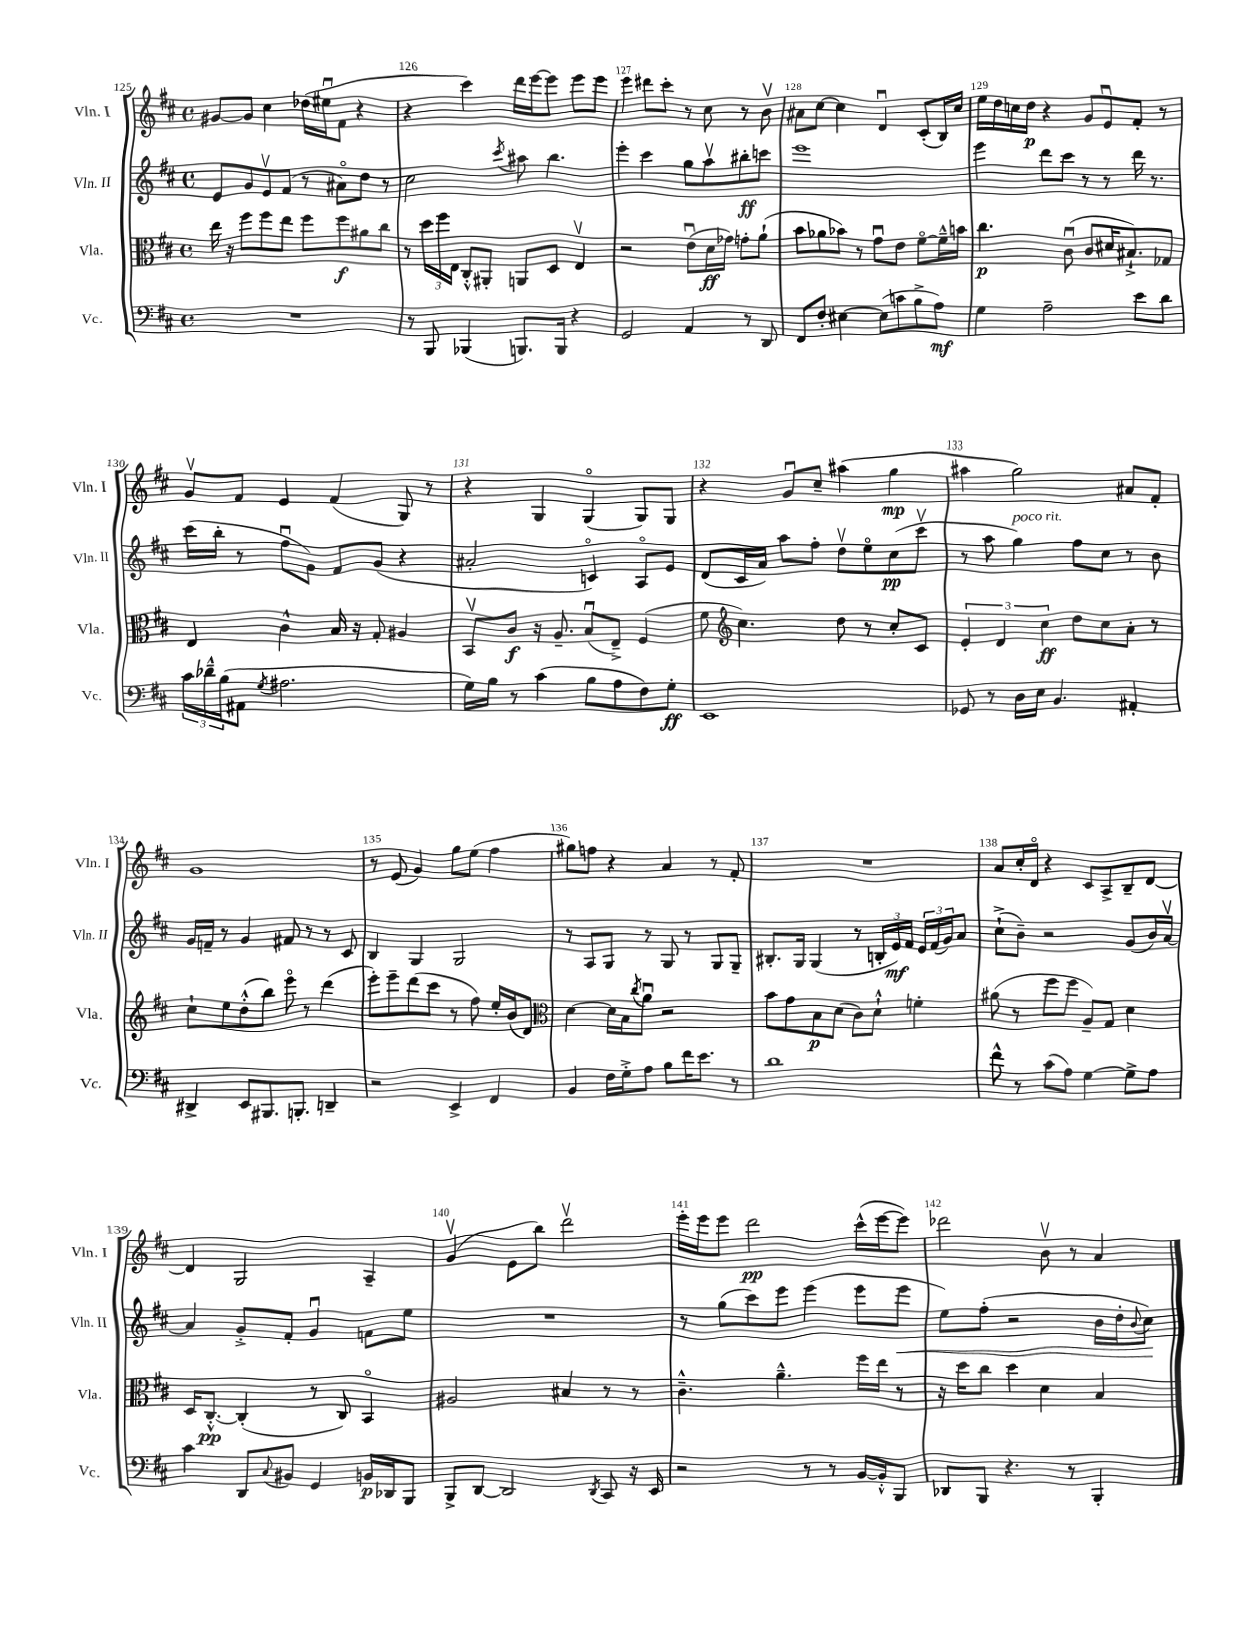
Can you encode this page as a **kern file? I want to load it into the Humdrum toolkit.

**kern	**kern	**kern	**kern
*staff4	*staff3	*staff2	*staff1
*clefF4	*clefC3	*clefG2	*clefG2
*k[f#c#]	*k[f#c#]	*k[f#c#]	*k[f#c#]
*M4/4	*M4/4	*M4/4	*M4/4
*met(c)	*met(c)	*met(c)	*met(c)
1r	16ee\	8e/L	[8g#/L
.	16r	.	.
.	8ff#\L	8g/	8g#/]J
.	8ff#\	8ev/	4cc#\
.	8ee\J	(8f#/J	.
.	8ff#\L	8r	(16dd-\LL
.	.	.	16ee#u\J
.	8ff#\	8a#o\L)	8f#\J
.	8a#\	8dd\J	4r
.	8cc#\J	8r	.
=	=	=	=
8r	8r	2cc#\	4r
8BBB/	24dd\LL	.	.
.	24ff#\	.	.
.	24E\JJ	.	.
(4BBB-/	8C#'^^/L	.	4ccc#\)
.	8AA#'/J	.	.
.	.	8qccc#/	.
8.BBB/L)	8AA/L	8aa#\	16ddd\LL
.	.	.	[16eee\J
.	8D/J	4.bb\	8eee\]J
16BBB/Jk	.	.	.
4r	4Ev/	.	8eee\L
.	.	.	8eee\J
=	=	=	=
2GG/	2r	4eee'\	4eee\
.	.	4ccc#\	8ddd#\L
.	.	.	8ccc#'\J
4AA/	(8eu\L	8gg\L	8r
.	16d\L	8aav\	8cc#\
.	16g-\JJ)	.	.
8r	8g'\L	8bb#'\	8r
8DD/	(8a`\J	8ccc\J	8bv\
=	=	=	=
8FF#/L	8b\L	1eee	8a#\L
8F#'/J	8a-\	.	[8cc#\J
[4E#\	8b-\J)	.	4cc#\]
.	8r	.	.
(8E#\]L	8gu\L	.	4du/
8c\	8e\J	.	.
8B^\	[8f#o\L	.	(8c#'/L
8A\J)	16f#~^^\]L	.	16B/L)
.	16b\JJ	.	16cc#/JJ
=	=	=	=
4G\	4.cc#\	4eee\	16ee\LL
.	.	.	16dd\
.	.	.	16cc\
.	.	.	16dd\JJ
2A~\	.	8ddd\L	4r
.	(8c#u\	8ccc#\J	.
.	8c#/L	8r	8g/L
.	16d#/K	8r	8eu/
.	8.B#`^/)	.	.
8e\L	.	16ddd\	8f#'/J
.	.	8.r	.
8d\J	8G-/J	.	8r
=	=	=	=
24c#\LL	4E/	(16ccc#\LL	8gv/L
24d-~^^\	.	.	.
.	.	16bb'\JJ	.
(24B\J	.	.	.
8AA#\J	.	8r	8f#/J
8qG/	.	.	.
2.A#\	4c#^^\	8ff#u\L	4e/
.	.	8g\J)	.
.	16B/	8f#/L	(4f#/
.	16r	.	.
.	8G'/	(8g/J	.
.	4A#/	4r	8G/)
.	.	.	8r
=	=	=	=
16G\LL)	8BBv/L	2a#'/	4r
16B\JJ	.	.	.
8r	8c#/J	.	.
(4c#\	16r	.	4G/
.	8.A~/	.	.
8B\L	(8Bu/L	4co/)	(4Go/
8A\	8E~^/J)	.	.
8F#\)	(4F#/	8Ao/L	8G/L)
8G'\J	.	8e/J	8G/J
=	=	=	=
1EE	8f#\	(8d/L	4r
*	*clefG2	*	*
.	4.cc#\)	16c#/L	.
.	.	16a/JJ)	.
.	.	8aa\L	8gu/L
.	.	8ff#'\J	8cc#~/J
.	8dd\	8ddv\L	(4aa#\
.	8r	8eeo\	.
.	8cc#'/L	(8cc#\	4gg\
.	8c#/J	8ccc#v\J	.
=	=	=	=
8GG-/	6e'/	8r	4aa#\
8r	.	8aa\	.
.	6d/	.	.
16D\LL	.	4gg\)	2gg\)
16E\JJ	.	.	.
.	6cc#\	.	.
4.BB/	.	.	.
.	8dd\L	8ff#\L	.
.	8cc#\	8cc#\J	.
4AA#'/	8a'\J	8r	8a#/L
.	8r	8b\	8f#'/J
=	=	=	=
4DD#^/	8cc#`\L	16g/LL	1g
.	.	16f~/JJ	.
.	8ee\	8r	.
8EE/L	(8dd'^^\	4g/	.
8.BBB#/	8bb\J)	.	.
.	8eeeo\	8f#/	.
8.BBB'/J	.	.	.
.	8r	8r	.
4DD~/	(4ddd\	8r	.
.	.	8c#/	.
=	=	=	=
2r	8eee'\L)	4B/	8r
.	8eee~\	.	(8e/
.	(8ddd\	4G/	4g/)
.	8ccc#\J	.	.
4EE^/	8r	2G/	8gg\L
.	8ff#\)	.	(8ee\J
4FF#/	16ee'/LL	.	4ff#\
.	(16b/J	.	.
.	8d/J)	.	.
=	=	=	=
*	*clefC3	*	*
4BB/	[4d\	8r	8gg#\L)
.	.	8A/L	8ff\J
16F#\LL	16d\]LL	8G/J	4r
16G'^\J	16B\J	.	.
.	8qcc#/	.	.
8A\J	8au\J	8r	.
8B\L	2r	8G/	4a/
16f#\K	.	8r	.
8.e\J	.	.	.
.	.	8G/L	8r
8r	.	8G~/J	8f#'/
=	=	=	=
1d	8b\L	8.B#'/L	1r
.	8g\	.	.
.	.	16G/Jk	.
.	8B\	(4G/	.
.	(8d\J	.	.
.	8c#\L)	8r	.
.	8d`^^\J	24B'/LL	.
.	.	24e/)	.
.	.	24f#/JJ	.
.	4f'\	24e/LL	.
.	.	(24f#/	.
.	.	24g/J)	.
.	.	8a/J	.
=	=	=	=
8f#^^\	(8a#\	(8cc#`^\L	8a/L
8r	8r	8b~\J)	16cc#'/L
.	.	.	16do/JJ
(8c#\L	8ff#\L	2r	4r
8A\J)	8ff#\J	.	.
[4G\	8A~/L)	.	8c#/L
.	8G/J	.	8A^/
8G^\]L	4d\	(8g/L	8B~/
8A\J	.	16b/L)	[8d/J
.	.	[16av/JJ	.
=	=	=	=
4c#\	16D/LK	4a/]	4d/]
.	[8.C#'^^/J	.	.
8DD/L	(4C#'/]	8g'^/L	2G/
8qqC#/	.	.	.
8BB#/J	.	8f#'/J	.
4GG/	8r	4gu/	.
.	8C#/)	.	.
16BB/LL	4BBo/	8f\L	4A~/
16DD-/J	.	.	.
8BBB/J	.	8ee\J	.
=	=	=	=
8BBB^/L	2A#/	1r	(4gv/
[8DD/J	.	.	.
2DD/]	.	.	8e\L
.	.	.	8bb\J)
.	4B#/	.	2dddv\
8qDD/	.	.	.
8CC#/	8r	.	.
16r	8r	.	.
16EE/	.	.	.
=	=	=	=
2r	4.c#~^^\	8r	16eee'\LL
.	.	.	16eee\J
.	.	(8gg\L	8eee\J
.	.	8ccc#\)	2ddd\
.	4.a~^^\	8eee\J	.
8r	.	(4eee\	.
8r	.	.	.
[16BB/LL	16ff#\LL	8eee\L	(16ccc#^^\LL
16BB'^^/]J	16ee\JJ	.	[16eee\J
8BBB/J	8r	8eee\J	8eee\]J)
=	=	=	=
8DD-/L	16r	8ee\L)	2ddd-\
.	16dd\LK	.	.
8BBB/J	8cc#\J	(8ff#'\J	.
4.r	4dd\	2r	.
.	4d\	.	8bv\
8r	.	.	8r
4BBB'/	4B/	16b\LL	4a/
.	.	16dd'\J	.
.	.	8qqb/	.
.	.	8cc#\J)	.
==	==	==	==
*-	*-	*-	*-
